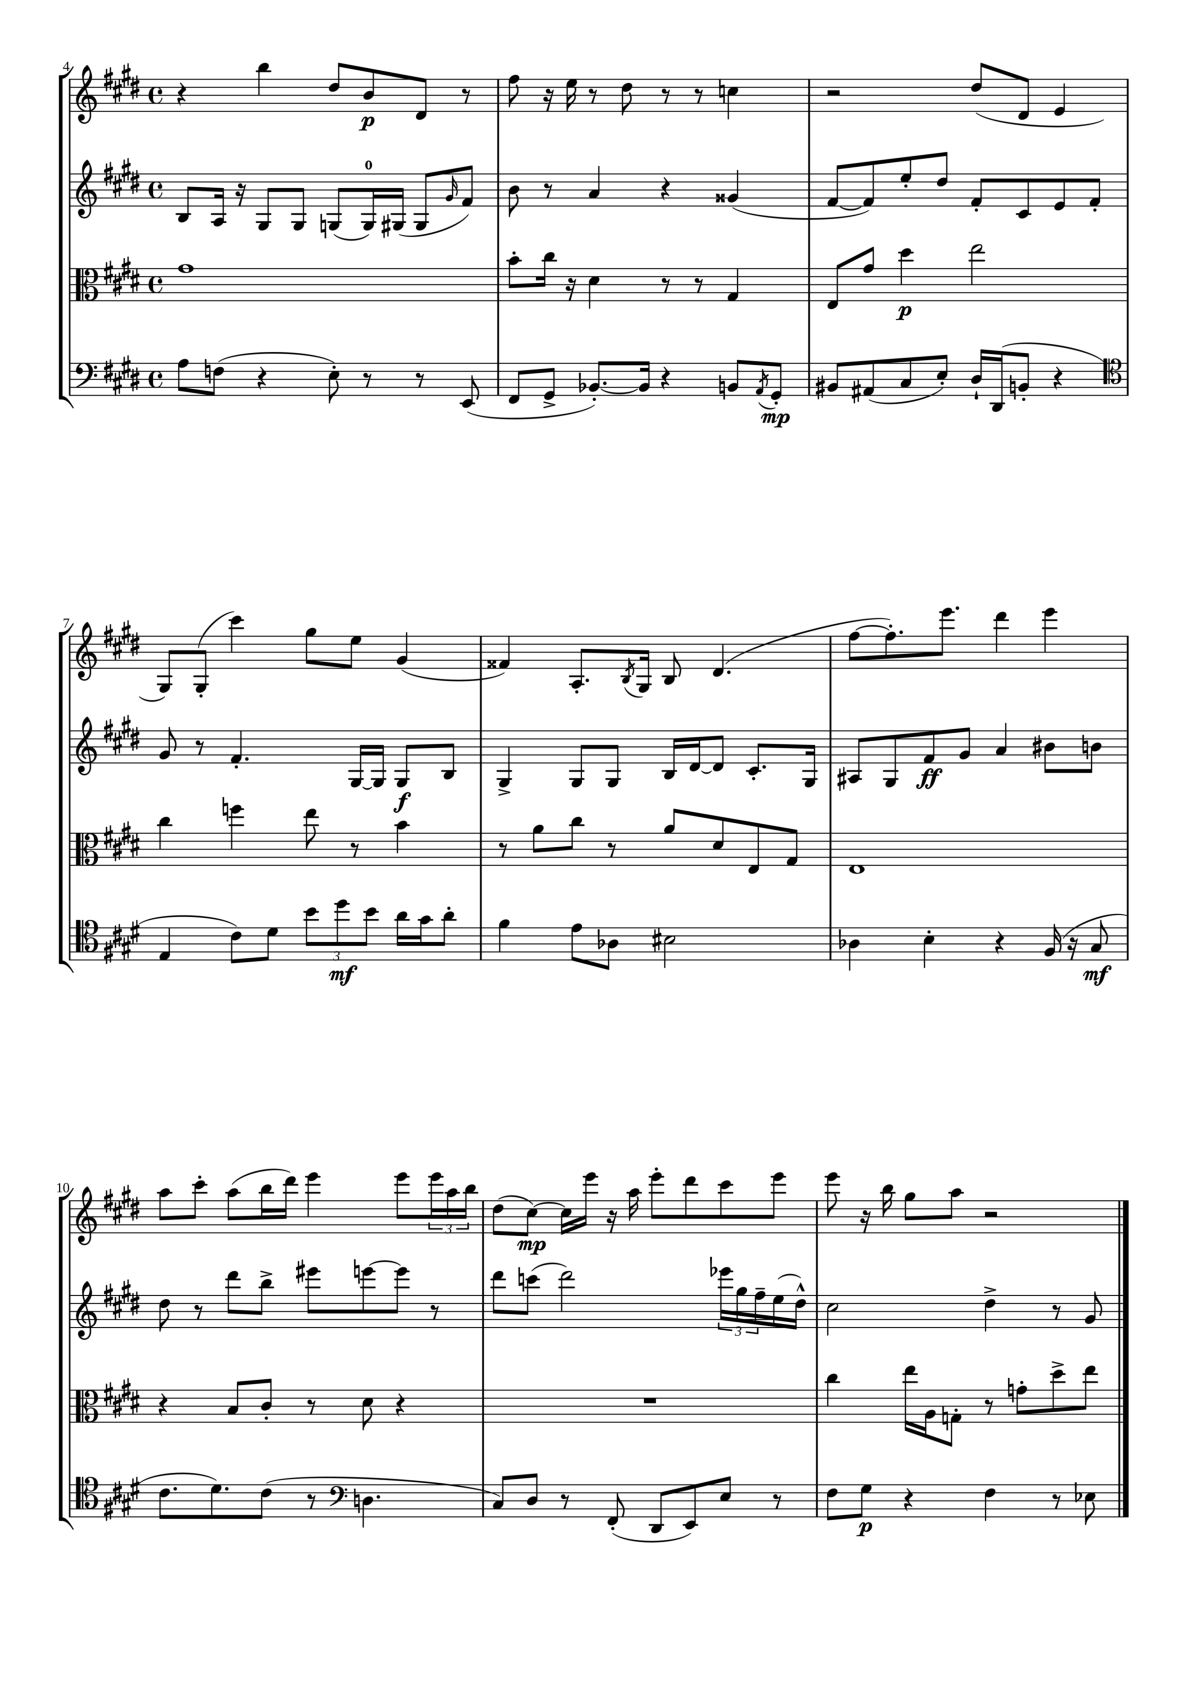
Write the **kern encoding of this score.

**kern	**kern	**kern	**kern
*staff4	*staff3	*staff2	*staff1
*clefF4	*clefC3	*clefG2	*clefG2
*k[f#c#g#d#]	*k[f#c#g#d#]	*k[f#c#g#d#]	*k[f#c#g#d#]
*M4/4	*M4/4	*M4/4	*M4/4
*met(c)	*met(c)	*met(c)	*met(c)
8A	1g#	8B	4r
(8F	.	16A	.
.	.	16r	.
4r	.	8G#	4bb
.	.	8G#	.
8E')	.	(8G	8dd#
8r	.	16G)	8b
.	.	(16G#	.
8r	.	8G#	8d#
.	.	16qqg#	.
(8EE	.	8f#)	8r
=	=	=	=
8FF#	8b'	8b	8ff#
8GG#^	16cc#	8r	16r
.	16r	.	16ee
[8.BB-')	4d#	4a	8r
.	.	.	8dd#
16BB-]	.	.	.
4r	8r	4r	8r
.	8r	.	8r
8BB	4G#	(4g##	4cc
8qAA	.	.	.
8GG#'	.	.	.
=	=	=	=
8BB#	8E	[8f#	2r
(8AA#	8g#	8f#])	.
8C#	4dd#	8ee'	.
8E')	.	8dd#	.
16D#`	2ee	8f#'	(8dd#
(16DD#	.	.	.
8BB'	.	8c#	8d#
4r	.	8e	4e
.	.	8f#'	.
=	=	=	=
*clefC4	*	*	*
4E	4cc#	8g#	8G#)
.	.	8r	(8G#'
8c#)	4ff	4.f#'	4ccc#)
8d#	.	.	.
12b	8ee	.	8gg#
12dd#	.	.	.
.	8r	[16G#	8ee
12b	.	.	.
.	.	16G#]	.
16a	4b	8G#	(4g#
16g#	.	.	.
8a'	.	8B	.
=	=	=	=
4f#	8r	4G#^	4f##)
.	8a	.	.
8e	8cc#	8G#	8.A'
8A-	8r	8G#	.
.	.	.	8qB
.	.	.	16G#
2B#	8a	16B	8B
.	.	[16d#	.
.	8d#	8d#]	(4.d#
.	8E	8.c#'	.
.	8G#	.	.
.	.	16G#	.
=	=	=	=
4A-	1E	8A#	[8ff#
.	.	8G#	8.ff#'])
4B'	.	8f#	.
.	.	.	8.eee
.	.	8g#	.
4r	.	4a	4ddd#
(16F#	.	8b#	4eee
16r	.	.	.
8G#	.	8b	.
=	=	=	=
8.c#	4r	8dd#	8aa
.	.	8r	8ccc#'
8.d#)	.	.	.
.	8B	8ddd#	(8aa
(8c#	8c#'	8bb^	16bb
.	.	.	16ddd#)
8r	8r	8eee#	4eee
*clefF4	*	*	*
4.D	8d#	[8eee	.
.	4r	8eee]	8eee
.	.	8r	24eee
.	.	.	24aa
.	.	.	24bb
=	=	=	=
8C#)	1r	8ddd#	(8dd#
8D#	.	(8ccc	[8cc#)
8r	.	2ddd#)	16cc#]
.	.	.	16eee
(8FF#'	.	.	16r
.	.	.	16aa
8DD#	.	.	8eee'
8EE)	.	.	8ddd#
8E	.	24eee-	8ccc#
.	.	24gg#	.
.	.	24ff#~	.
8r	.	(16ee	8eee
.	.	16dd#^^)	.
=	=	=	=
8F#	4cc#	2cc#	8eee
8G#	.	.	16r
.	.	.	16bb
4r	16ee	.	8gg#
.	16A	.	.
.	8G'	.	8aa
4F#	8r	4dd#^	2r
.	8g'	.	.
8r	8dd#^	8r	.
8E-	8ee	8g#	.
==	==	==	==
*-	*-	*-	*-
